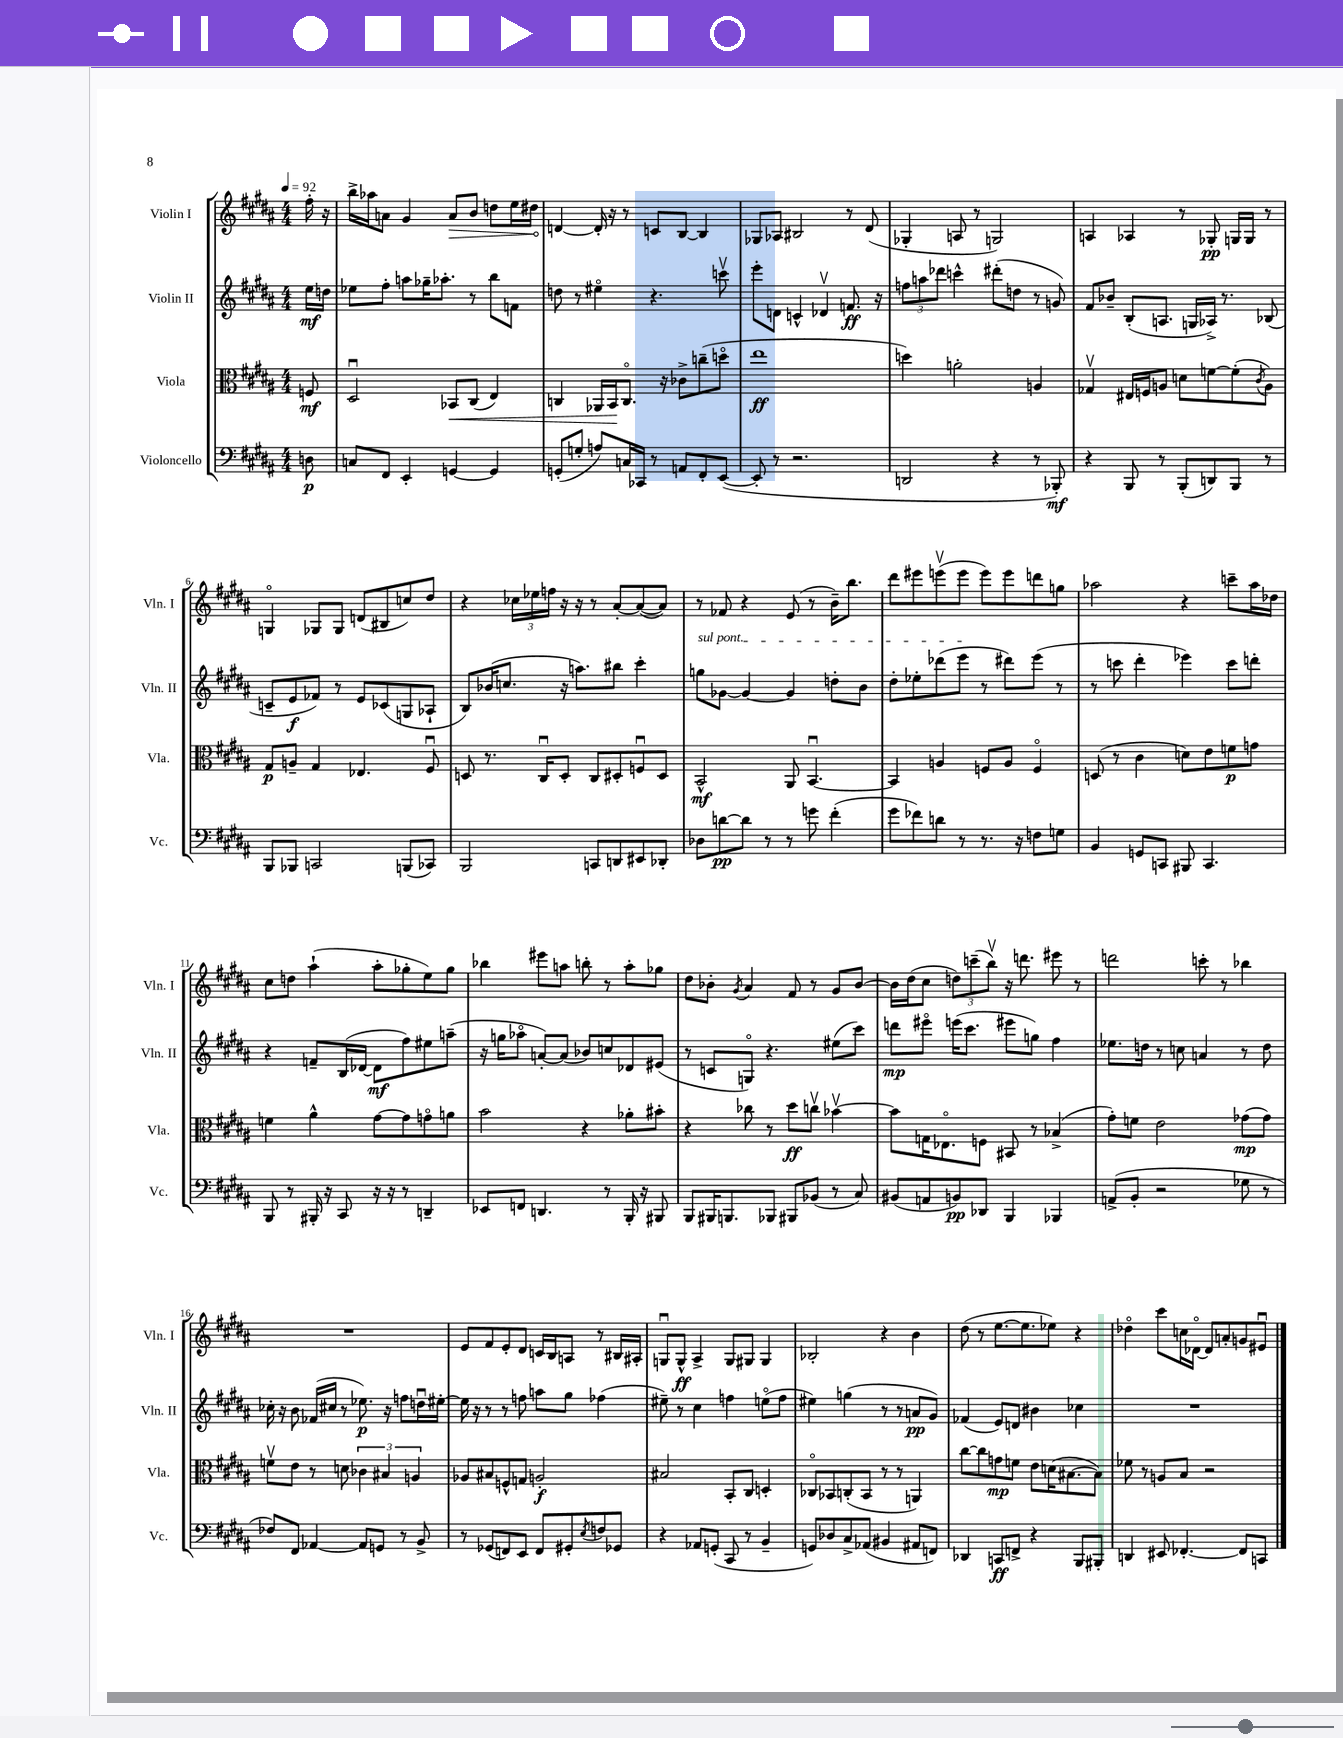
<<
\new StaffGroup <<
\new Staff = "s0" \with { instrumentName = "Violin I" shortInstrumentName = "Vln. I" } {
    \clef treble \key b \major \numericTimeSignature \time 4/4 \partial 8 \tempo 4 = 92
    fis''16-. r16 |
    b''16-> aes''16 a'8 gis'4 \once \override Hairpin.circled-tip = ##t a'8\> b'8 d''8 e''16 dis''16\! |
    d'4~ d'16-. r16 r8 c'8 b8~ b4 |
    ges8 aes8 bis2 r8 dis'8( |
    ges4-. a8 r8 g2) |
    a4 aes4 r8 ges8-.\pp g16 g16 r8 |
    g4\flageolet ges8 ges8 d'8( bis8 c''8) dis''8 |
    r4 \tuplet 3/2 { ces''16 ees''16 f''16 } r16 r16 r8 ais'8~-. ais'8~( ais'8) |
    r8 fes'8 r4 e'8( r8 b'16--) b''8. |
    dis'''8 eis'''8 e'''8\upbow( e'''8 e'''8) e'''8 d'''8 g''8 |
    aes''2 r4 c'''8-- aes''16 des''16 |
    cis''8 d''8 ais''4-!( ais''8-. ges''8-. e''8) ges''8 |
    bes''4 eis'''8 a''8 b''8-. r8 a''8-. ges''8 |
    dis''8 bes'8-. \acciaccatura { gis'8 } ais'4 fis'8 r8 gis'8 bes'8~ |
    bes'16 dis''16( cis''8 \tuplet 3/2 { d''8) c'''8--( b''8\upbow) } r16 d'''8. eis'''8 r8 |
    d'''2 c'''8-. r8 bes''4 |
    R1 |
    e'8 fis'8 e'8-. dis'8 c'16 b16 a8 r8 bis16 ais16-. |
    g8\downbow g8-^\ff ais4-> g8 gis8 gis4 |
    bes2-. r4 b'4 |
    dis''8( r8 e''8.~ e''8. ees''8) r4 |
    des''4\flageolet cis'''8 c''16 des'16~\flageolet des'8 a'8-. g'8 eis'8\downbow \bar "|." |
}
\new Staff = "s1" \with { instrumentName = "Violin II" shortInstrumentName = "Vln. II" } {
    \clef treble \key b \major \numericTimeSignature \time 4/4 \partial 8
    e''16\mf d''16 |
    ees''8 fis''8-. a''8 ges''16-- aes''8.-. r8 b''8 f'8 |
    d''8 r8 eis''4\flageolet r4. c'''8\upbow |
    e'''8-. d'8 c'4-^ des'4\upbow f'8.\ff r16 |
    \tuplet 3/2 { f''8 a''8 des'''8 } c'''4-^ dis'''8-.( d''8 r8 g'8) |
    fis'8 bes'8-- b8-.( a8. g16 aes16->) r8. bes8( |
    c'8-- e'8\f fes'8) r8 e'8 ces'8( g8 aes8-! |
    b8) bes'16( c''8. r16 a''8.) bis''8 cis'''4-. |
    \once \override TextSpanner.bound-details.left.text = \markup { \italic "sul pont." } g''8\startTextSpan ges'8~ ges'4~ ges'4 d''8-. b'8 |
    dis''8-. ees''8-. des'''8( e'''8\stopTextSpan r8 dis'''8) e'''8( r8 |
    r8 c'''8 dis'''4-. ees'''4) c'''8 d'''8-. |
    r4 f'8-- b16( des'16~ des'8\mf fis''8) eis''8 a''8--( |
    r16 g''16 aes''8\flageolet a'8~-.) a'8( bes'8) c''8 des'8 eis'8( |
    r8 c'8 g8\flageolet) r4. eis''8( cis'''8) |
    d'''8\mp eis'''8\flageolet e'''16( cis'''8. eis'''8 g''8) fis''4 |
    ees''8. d''16 r8 c''8 a'4 r8 d''8 |
    ces''16-. r16 b'8 fes'16( cis''16 r8 ees''8.\p) r16 f''8 d''16\downbow eis''16~-. |
    eis''16 r16 r8 r8 f''8 a''8 gis''8 fes''4( |
    eis''8--) r8 cis''4 f''4 e''8\flageolet( f''8 |
    eis''4) g''4( r8 r8 a'8\pp gis'8) |
    fes'4( e'8) d'8 bis'4 ces''4 |
    R1 \bar "|." |
}
\new Staff = "s2" \with { instrumentName = "Viola" shortInstrumentName = "Vla." } {
    \clef alto \key b \major \numericTimeSignature \time 4/4 \partial 8
    f8\mf |
    dis2\downbow bes,8\< cis8( e4) |
    c4 aes,16 b,16\! c8.\flageolet r16 ces'8-> c''8--( d''8\flageolet |
    e''1\ff |
    d''4) a'2-. a4 |
    ges4\upbow eis16 f16 a8 d'8 f'8~ f'8-.( \acciaccatura { cis'8 } a8) |
    gis8\p a8-- gis4 ees4. fis8\downbow |
    d8 r8. cis16\downbow d8-. cis8 dis8-. f8\downbow dis8 |
    b,2-^\mf ais,8 b,4.~\downbow |
    b,4 a4 f8 a8 f4\flageolet |
    d8( r8 cis'4 d'8) e'8 f'8\p g'8 |
    f'4 ais'4-^ gis'8~ gis'8 g'8\flageolet a'8 |
    b'2 r4 aes'8-. bis'8-. |
    r4 ces''8 r8 dis''8\ff c''8\upbow bes'4~\upbow |
    bes'8 g16 ees8.\flageolet f8 bis,8 r8 bes4->( |
    gis'8-.) f'8 e'2 ges'8\mp( ges'8) |
    f'8\upbow e'8 r8 d'8 \tuplet 3/2 { ces'4 bis4 a4 } |
    aes8 bis8 f8-^ g8 a2-.\f |
    bis2 b,8-. cis8 d4-. |
    ces8\flageolet bes,8 c8-.( bes,8 r8 r8 a,4) |
    cis''8~ cis''8 g'8\mp f'8 e'8 d'16( bis8.~ bis8) |
    fes'8 r8 a8 b8 r2 \bar "|." |
}
\new Staff = "s3" \with { instrumentName = "Violoncello" shortInstrumentName = "Vc." } {
    \clef bass \key b \major \numericTimeSignature \time 4/4 \partial 8
    d8\p |
    c8 fis,8 e,4-. g,4~ g,4 |
    g,8-.( g8-. a8) c16 ces,16 r8 a,8 fis,8-. e,8~( |
    e,8-. r8 r2. |
    d,2 r4 r8 bes,,8-.\mf) |
    r4 b,,8 r8 b,,8-.( d,8) b,,8 r8 |
    b,,8 bes,,8 c,2 b,,8( ces,8) |
    b,,2 c,8 d,8 eis,8 des,8-. |
    des8 d'8~\pp d'8 r8 r8 g'8 fis'4-.( |
    gis'8 fes'8) d'8 r8 r8. r16 f8 g8 |
    b,4 g,8 c,8 bis,,8 c,4. |
    b,,8 r8 bis,,16-. r16 cis,8 r16 r16 r8 d,4-- |
    ees,8 f,8 d,4. r8 b,,16-. r16 bis,,8 |
    b,,8 bis,,16 b,,8. bes,,8 bis,,8 bes,8( r8 cis8) |
    bis,8( a,8 b,8\pp) des,8 b,,4 bes,,4 |
    a,8->( b,8-. r2 ges8 r8 |
    fes8) fis,8 aes,4~ aes,8 g,8 r8 b,8-> |
    r8 ges,8( f,8) e,8 f,8 gis,8-. \acciaccatura { e8 } f8 ges,8 |
    r4 aes,8 g,8-.( cis,8 r8 b,4-- |
    g,8) des8 cis8-> aes,8( bis,4 ais,8 f,8) |
    des,4 c,8\ff f,8-> r4 b,,8 bis,,8-. |
    d,4 eis,8 fes,4.~-. fes,8 c,8 \bar "|." |
}
>>
>>
